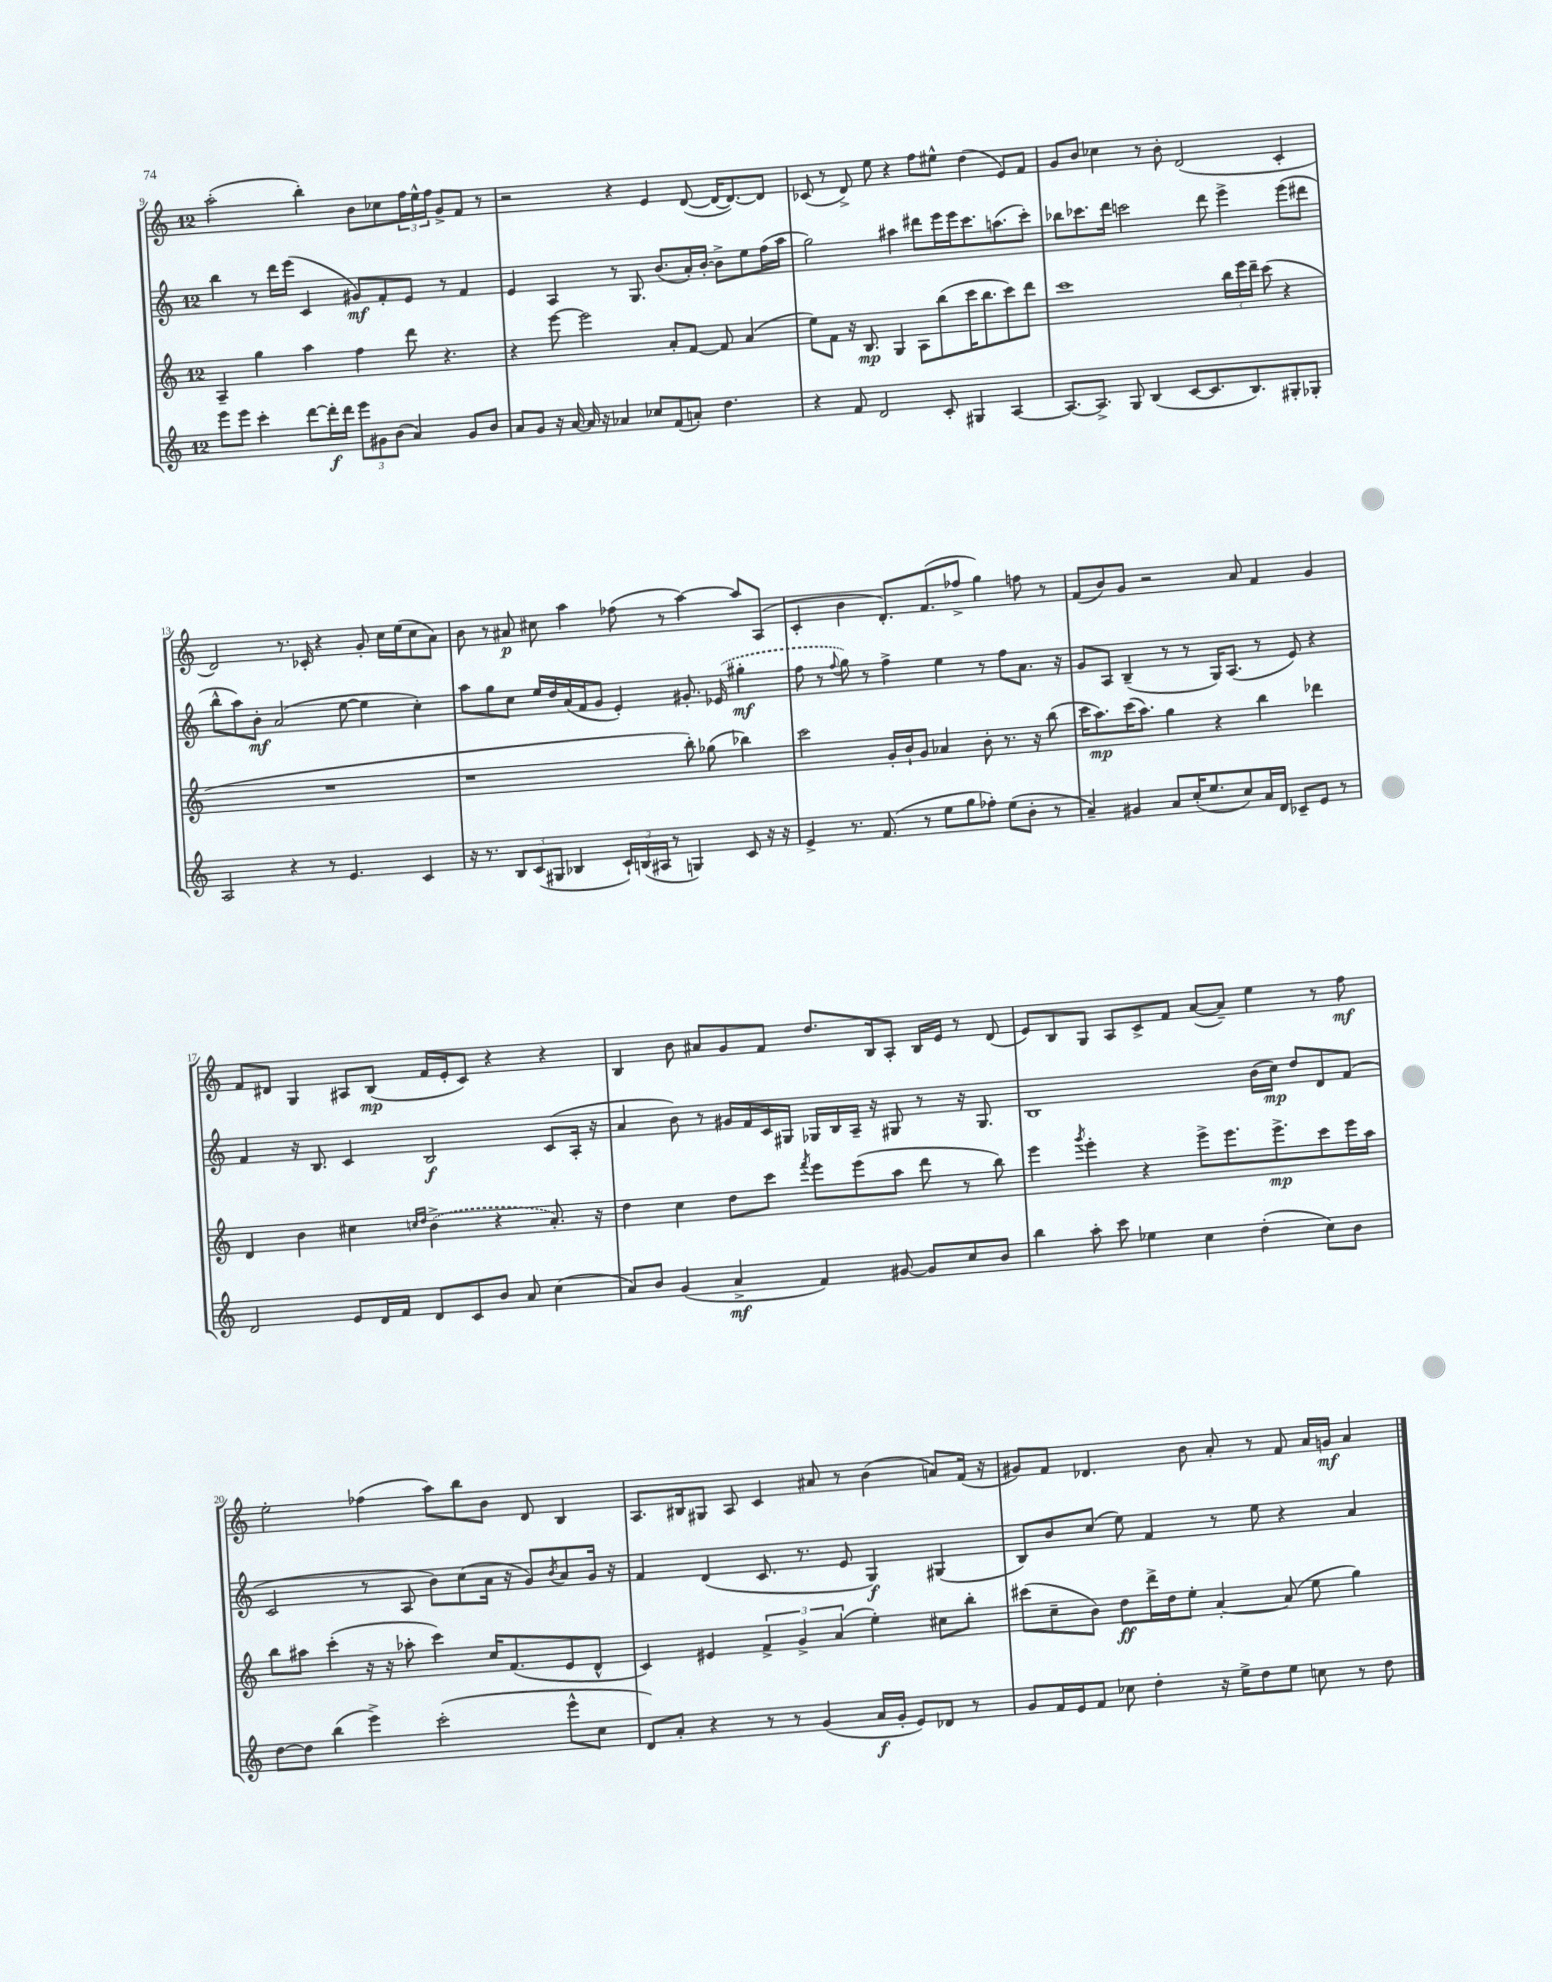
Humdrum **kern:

**kern	**kern	**kern	**kern
*staff4	*staff3	*staff2	*staff1
*clefG2	*clefG2	*clefG2	*clefG2
*k[]	*k[]	*k[]	*k[]
*M12/8	*M12/8	*M12/8	*M12/8
8eee\L	4A~/	4bb\	(2aa'\
8eee\J	.	.	.
4ccc'\	4gg\	8r	.
.	.	16ddd\LL	.
.	.	(16eee\JJ	.
[8ddd\L	4aa\	4c/	4bb'\)
16ddd'\]L	.	.	.
16ddd\JJ	.	.	.
12eee\L	4ff\	8g#/L)	8b\L
12g#\	.	.	.
.	.	8f'/	8cc-\
(12b\J	.	.	.
4a/)	8ddd\	8e/J	24ff\L
.	.	.	24ee^^\
.	.	.	24ff\JJ
.	4.r	8r	8g^/L
8g#/L	.	4f/	8f/J
8b/J	.	.	8r
=	=	=	=
8a/L	4r	4e/	2r
8g/J	.	.	.
16r	[8eee\	4A/	.
[16a/	.	.	.
16a/]	2eee\]	.	.
16r	.	.	.
4a-/	.	8r	4r
.	.	8.G/	.
8cc-/L	.	.	4e/
.	.	(8.b/L	.
(8f/	8a'/L	.	.
8a'/J)	[8f/J	16a'/L)	([8d/
.	.	[16b'/JJ	.
4.dd\	8f/]	8b^\]L	16d/_LK
.	.	.	8.d/_)
.	(4a/	8ee\	.
.	.	(16ff\L	8d/]J
.	.	16aa\JJ	.
=	=	=	=
4r	8ee\L)	2gg\)	(8c-/
.	8f\J	.	8r
8f/	16r	.	8d^/)
.	8.B/	.	.
2d/	.	.	8ee\
.	4G/	4aa#\	4r
.	8A\L	8ddd#\L	8ff\L
8c'/	(8bb\	16eee\L	8ee#^^\J
.	.	16eee\J	.
4G#/	16ccc\K	8.ccc\	(4dd\
.	8.bb\	.	.
.	.	(8.aa\	.
[4A/	8ccc\)	.	8e/L)
.	8ddd\J	8ccc'\J)	8f/J
=	=	=	=
8.A/_L	1ccc	8bb-\L	8g/L
.	.	8.ccc-\	8b/J
8.A^/]J	.	.	.
.	.	.	4cc-\
.	.	16ddd\Jk	.
8G/	.	2ccc\	.
(4B/	.	.	8r
.	.	.	8b'\
[8c/L	.	.	(2d/
8.c/]	.	8ddd\	.
.	24bb\LL	4eee^\	.
.	24eee\	.	.
8.B/)	.	.	.
.	24ddd~\JJ	.	.
.	(8ccc\	.	.
8G#'/	4r	(8eee\L	4c'/
8G-'/J	.	8ddd#\J	.
=	=	=	=
2A/	1.r	8bb^^\L	2d/)
.	.	8aa\)	.
.	.	8b'\J	.
.	.	(2a/	.
4r	.	.	8.r
.	.	.	16c-'/
8r	.	.	4r
4.e/	.	[8ee\	.
.	.	4ee\]	8g'/
.	.	.	16cc\LL
.	.	.	(16ee\J
4c/	.	4cc'\)	8cc\
.	.	.	8a\J)
=	=	=	=
16r	1r	8aa\L	8b\
8.r	.	.	.
.	.	8gg\	8r
12B/L	.	8cc\J	8a#/
(12c/	.	.	.
.	.	16ee/LL	8cc#\
12G#/J	.	.	.
.	.	16dd/	.
4B-/	.	(16a/	4aa\
.	.	16f/J	.
.	.	8g/J	.
24c`/LL)	.	4e'/)	(8ff-\
(24B/	.	.	.
24A#/JJ	.	.	.
8r	.	.	8r
4G/)	8bb'\)	8.g#'/	[4aa\)
.	(8gg-\	.	.
.	.	(16e-/	.
8c/	4bb-\)	4gg#'\	8aa/]L
16r	.	.	(8A/J
16r	.	.	.
=	=	=	=
4e^/	2ccc\	8ff\	4c'/
.	.	8r	.
.	.	8qqff/	.
8.r	.	8gg\)	4b\
.	.	8r	.
(8.f/	.	.	.
.	16g'/LL	4ff^\	8.d'/L)
.	16b`/J	.	.
8r	8g/J	.	.
.	.	.	(8.f/
8ee\L	4a-/	4ee\	.
8gg\	.	.	8ff-^/J
8ff-'\J)	8b'\	8r	4gg\)
(8ee\L	8.r	8ff\L	.
8b'\J	.	8.a\J	8ff\
.	16r	.	.
8r	(8bb\	.	8r
.	.	16r	.
=	=	=	=
4a~/)	16ccc\LK	8g/L	(8f/L
.	8.aa\)	.	.
.	.	8A/J	8b/)
4g#/	(16ccc\K	(4B~/	8g/J
.	8.aa\J)	.	.
.	.	.	2r
8a/L	4gg\	8r	.
(16cc'/K	.	8r	.
8.ee/	.	.	.
.	4r	16G/LK)	.
.	.	(8.A/J	.
8cc/)	.	.	8a/
16a/L	4bb\	8r	4f/
16d/JJ	.	.	.
8c-~/L	.	8e/)	.
8e/J	4ddd-\	4r	4g/
8r	.	.	.
=	=	=	=
2d/	4d/	4f/	8f/L
.	.	.	8d#/J
.	4b\	16r	4G/
.	.	8.B/	.
8e/L	4cc#\	4c/	8A#/L
16d/L	.	.	(8B/J
16f/JJ	.	.	.
.	16qqcc/LL	.	.
.	16qqdd/JJ	.	.
8d/L	(4b^\	2B/	16f/LL
.	.	.	16e'/J
8c/	.	.	8c/J)
8b/J	4r	.	4r
8a/	.	.	.
(4cc\	8.a'/)	(8c/L	4r
.	.	16A'/Jk	.
.	16r	16r	.
=	=	=	=
8a/L)	4dd\	4a/	4B/
8b/J	.	.	.
(4g/	4cc\	8b\)	8b\
.	.	8r	8a#/L
4a^/	8dd\L	16g#/LL	8g/
.	.	16f/	.
.	8ccc\J	16c/	8f/J
.	.	16G#/JJ	.
.	8qfff/	.	.
4f/)	8eee\L	16G-/LL	8.dd/L
.	.	16B/	.
.	(8eee\	16A~/JJ	.
.	.	16r	16B/k
[8g#/	8aa\J	8G#/	8A'/J
8g#/]L	8ddd\	8r	16B/LL
.	.	.	16e/JJ
8cc/	8r	16r	8r
.	.	8.G#/	.
8b/J	8bb\)	.	(8d/
=	=	=	=
4bb\	4eee\	1B	8e/L)
.	.	.	8B/
.	8qggg/	.	.
8aa'\	4eee'\	.	8G/J
8ccc\	.	.	8A/L
4ee-\	4r	.	8c^/
.	.	.	8f/J
4cc\	8eee^\L	.	([8a/L
.	8.eee\	.	8a~/]J)
(4dd'\	.	(16b\LL	4ee\
.	8.eee^\	16cc\JJ)	.
.	.	8dd/L	.
8cc\L)	8ccc\	8d/	8r
8b\J	16eee\L	(8f/J	8ff\
.	16aa\JJ	.	.
=	=	=	=
[8dd\L	8bb\L	2c/	2ee'\
8dd\]J	8aa#\J	.	.
(4bb\	(4ccc'\	.	.
4eee^\)	16r	8r	(4ff-\
.	16r	.	.
.	8aa-'\	8A/	.
(2ccc'\	4ccc\)	8b\L)	8aa\L)
.	.	(8cc\	8bb\
.	16cc/LK	16a\Jk	8b\J
.	(8.f/	16r	.
.	.	8g/L)	8d/
.	.	8qb/	.
8eee^^\L	8e/	8a/	4B/
8cc\J	8d^^/J	16g/Jk	.
.	.	16r	.
=	=	=	=
8d/L)	4c/)	4f/	8.A/L
8a'/J	.	.	.
.	.	.	16B#/k
4r	4e#/	(4d/	8G#/J
.	.	.	8A/
8r	6f^/	8.c/	4c/
8r	.	.	.
.	6g^/	.	.
.	.	8.r	.
(4g/	.	.	8a#/
.	(6a/	.	.
.	.	8e/	8r
16a/LL	4ee'\)	4G/)	(4b\
16g'/JJ	.	.	.
8e/L)	.	.	.
8d-/J	8cc#\L	(4G#/	8a/L)
8r	8bb'\J	.	(16f/Jk
.	.	.	16r
=	=	=	=
8g/L	(8ccc#\L	8B/L)	8g#/L)
16f/L	8cc~\	8b/	8f/J
16e/J	.	.	.
8f/J	8b\J)	(8cc/J	4.d-/
8cc-\	8dd\L	8ee\)	.
4dd'\	16ddd^\L	4f/	.
.	16dd\J	.	.
.	8ee'\J	.	8b\
16r	[4a'/	8r	8a'/
16ee^\LK	.	.	.
8dd\	.	8ee\	8r
8ee\J	(8a/]	4r	8f/
8cc\	8ee\	.	16a/LL
.	.	.	16g/JJ
8r	4gg\)	4a/	4a/
8dd\	.	.	.
==	==	==	==
*-	*-	*-	*-
